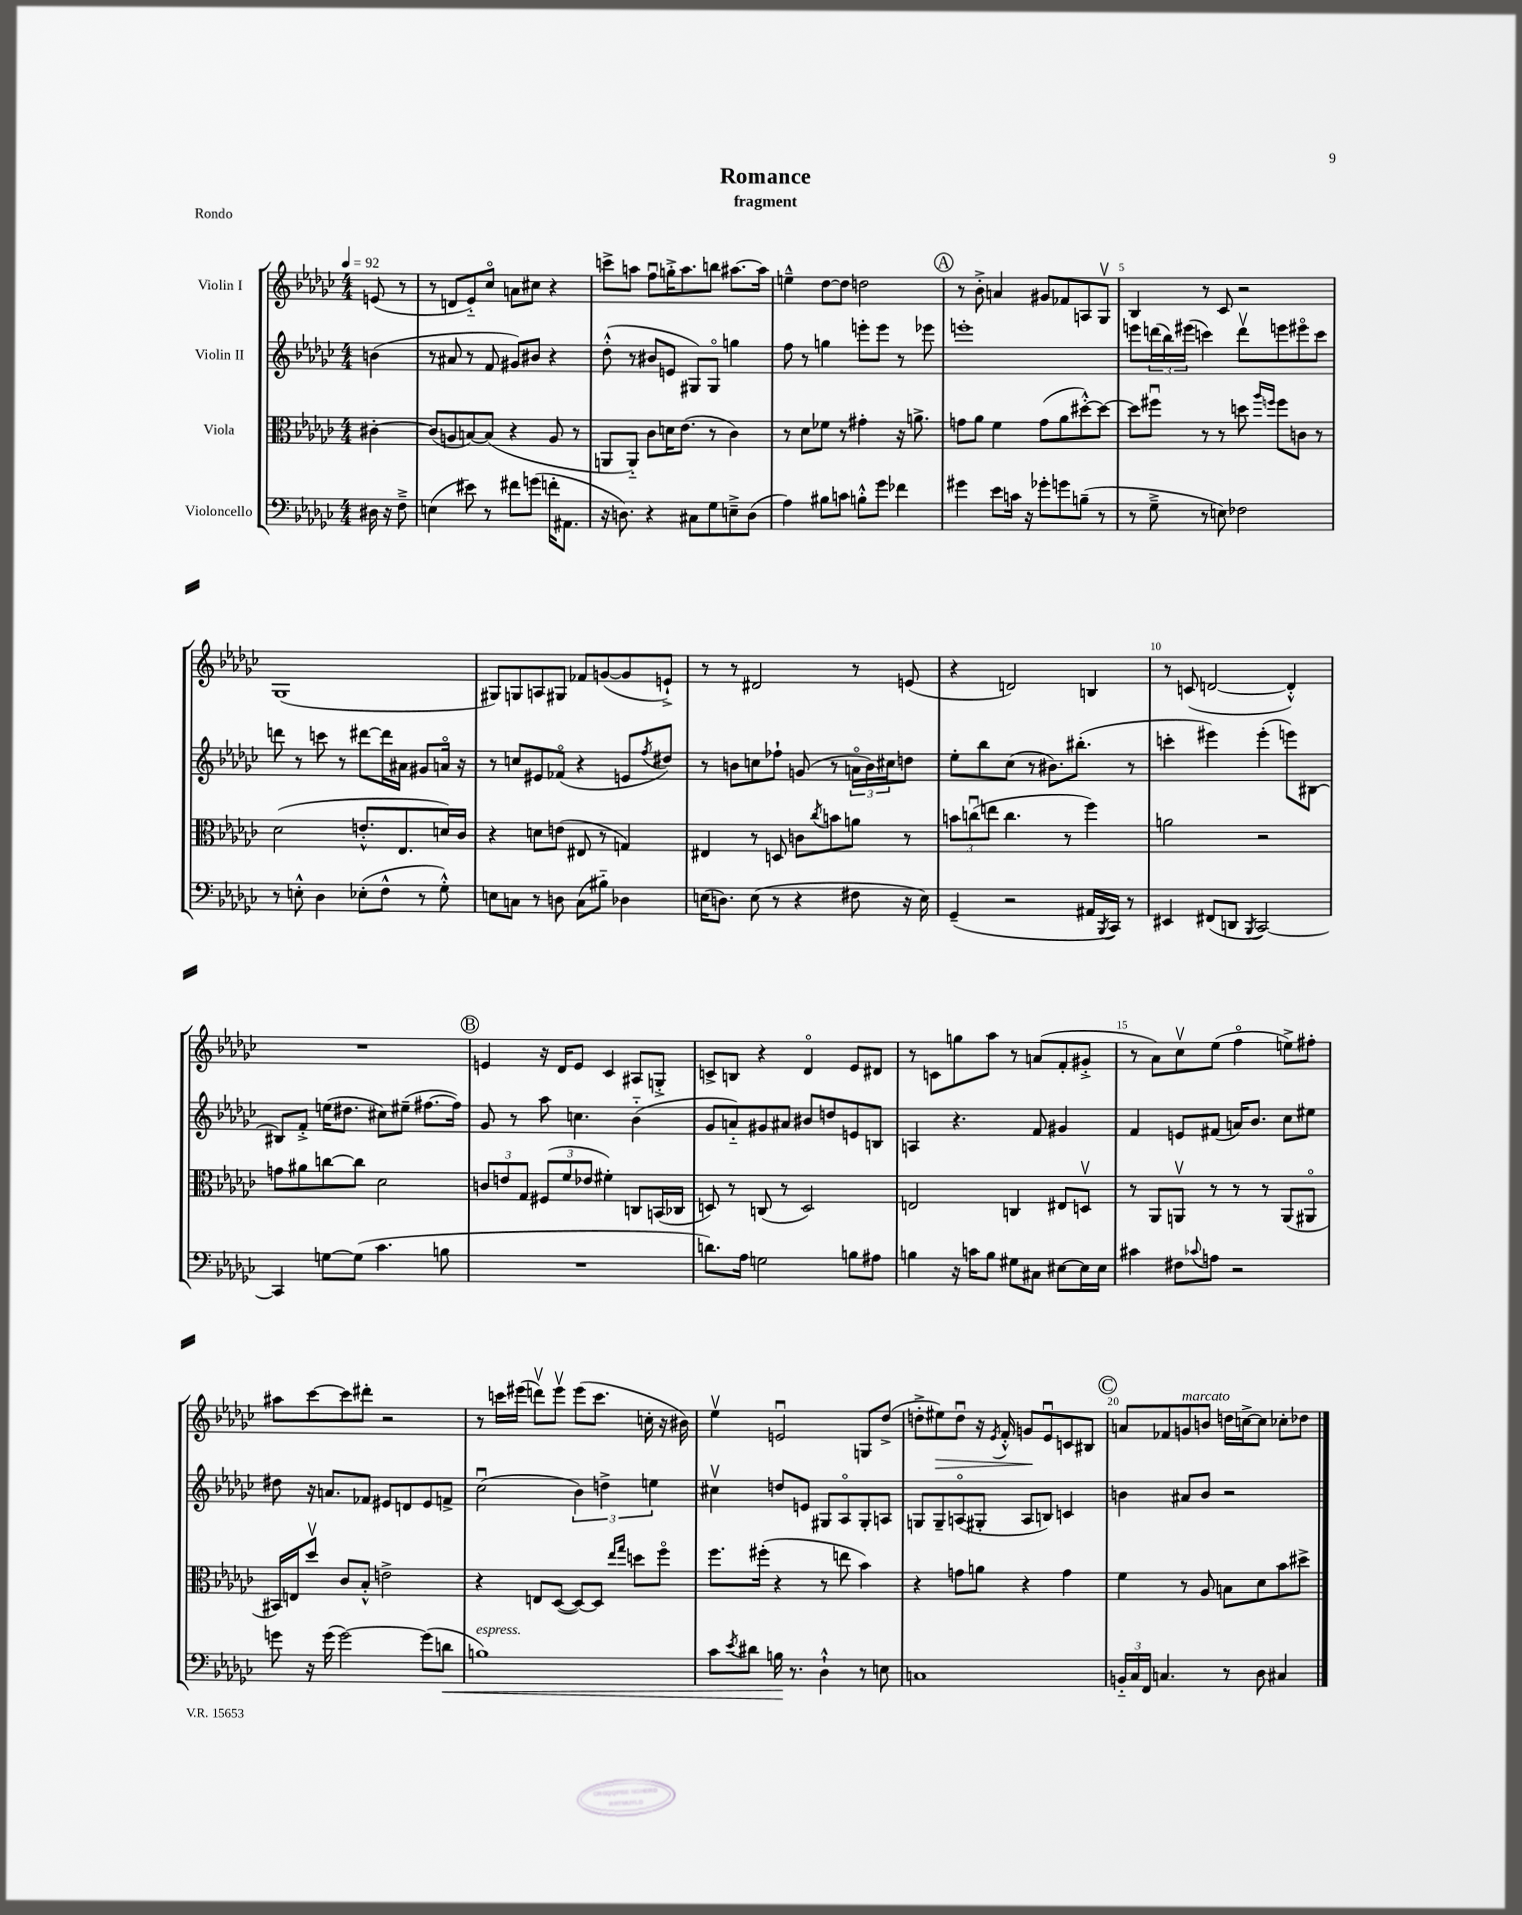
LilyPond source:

\header { title = "Romance" subtitle = "fragment" piece = "Rondo" }
<<
\new StaffGroup <<
\new Staff = "s0" \with { instrumentName = "Violin I" } {
    \clef treble \key ges \major \numericTimeSignature \time 4/4 \partial 4 \tempo 4 = 92
    e'8( r8 |
    r8 d'8 ees'8-_) ces''8\flageolet a'8 cis''8 r4 |
    c'''8-> a''8 f''8\downbow g''16-.-> a''8. b''8 ais''8.~ ais''16 |
    e''4---^ des''8~ des''8 d''2 |
    \mark \markup { \circle "A" } r8 bes'8-.-> a'4 gis'8 fes'8 a8 ges8\upbow |
    bes4 r8 ces'8 r2 |
    ges1( |
    gis8) g8 a8 gis8 fes'8 g'8~( g'8 e'8-!->) |
    r8 r8 dis'2 r8 e'8( |
    r4 d'2) b4 |
    r8 c'8( d'2~ d'4-.-^) |
    R1 |
    \mark \markup { \circle "B" } e'4 r16 des'16 e'8 ces'4 ais8 g8-.-> |
    c'8-> b8 r4 des'4\flageolet ees'8 dis'8 |
    r8 c'8 g''8 aes''8 r8 a'8( f'8-. gis'8-.-> |
    r8 aes'8) ces''8\upbow ees''8( f''4\flageolet e''8->) fis''8-. |
    ais''8 ces'''8~ ces'''8 dis'''8-. r2 |
    r8 c'''16 eis'''16( d'''8\upbow) eis'''8\upbow eis'''8( c'''8. c''16-. r16 bis'16) |
    ees''4\upbow e'2\downbow g8 des''8->( |
    d''8-.-> eis''8\>) d''8\downbow r16 \acciaccatura { ees'8 } f'16-.-^ g'8\! ees'8\downbow c'8 bis8 |
    \mark \markup { \circle "C" } a'8 fes'8 g'8^\markup { \italic "marcato" } b'8 d''16 c''16~-> c''8 ces''8-. des''8 \bar "|." |
}
\new Staff = "s1" \with { instrumentName = "Violin II" } {
    \clef treble \key ges \major \numericTimeSignature \time 4/4 \partial 4
    b'4( |
    r8 ais'8 r8 f'8 gis'8) bis'8 r4 |
    des''8-.-^( r8 bis'8 e'8 gis8) gis8\flageolet g''4 |
    f''8 r8 g''4 e'''8-. e'''8 r8 ees'''8 |
    \mark \markup { \circle "A" } e'''1-. |
    e'''8 \tuplet 3/2 { d'''16( bes''16) eis'''16( } c'''4) d'''8\upbow e'''8 eis'''8\flageolet c'''8 |
    d'''8 r8 c'''8 r8 dis'''8~ dis'''16 ais'16 gis'8 a'16\flageolet r16 |
    r8 c''8 eis'8 fes'8\flageolet( r4 e'8 \acciaccatura { f''8 } dis''8) |
    r8 b'8 c''8 fes''8-! g'8( r8 \tuplet 3/2 { a'16\flageolet b'16) cis''16 } d''8 |
    ees''8-. bes''8 ces''8( r8 bis'8.) bis''8.-.( r8 |
    c'''4-. eis'''4) eis'''4-.( e'''8) bis8~ |
    bis8 f'8-.-> e''16( dis''8. cis''8) eis''8--( fis''8.~ fis''16) |
    \mark \markup { \circle "B" } ges'8 r8 aes''8 c''4. bes'4-_( |
    ges'8 a'8-_) gis'8 ais'8 bis'8 d''8 e'8 b8 |
    a4 r4. f'8 gis'4 |
    f'4 e'8 fis'8( a'16) bes'8. ces''8 eis''8 |
    dis''8 r16 a'8. fes'8 eis'8 d'8 eis'8 f'8-> |
    ces''2\downbow( \tuplet 3/2 { bes'4) d''4-> e''4 } |
    cis''4\upbow d''8 e'8 gis8 aes8\flageolet gis8-. a8 |
    g8 g8-- a8\flageolet( gis8-. a8 b8) c'4 |
    \mark \markup { \circle "C" } b'4 ais'8 b'8 r2 \bar "|." |
}
\new Staff = "s2" \with { instrumentName = "Viola" } {
    \clef alto \key ges \major \numericTimeSignature \time 4/4 \partial 4
    cis'4~-. |
    cis'8( a8 b8~) b8( r4 a8 r8 |
    a,8 a,8-_) ces'8 d'16 ees'8.( r8 ces'4) |
    r8 des'8 fes'8 r8 gis'4-. r16 a'8.-> |
    \mark \markup { \circle "A" } g'8 aes'8 f'4 g'8( aes'8 dis''8~-.-^) dis''8~ |
    dis''8 fis''8\downbow r8 r8 d''8 \grace { aes''16 f''16 } f''8 c'8 r8 |
    des'2( e'8.-.-^ ees8. d'16) ces'16 |
    r4 d'8 e'8( eis8 r8 g4) |
    eis4 r8 d8 c'8 \acciaccatura { ces''8 } b'8 a'8 r8 |
    \tuplet 3/2 { b'8 c''8\downbow( e''8 } c''4. r8 f''4) |
    a'2 r2 |
    g'8 ais'8 c''8~ c''8 des'2 |
    \mark \markup { \circle "B" } \tuplet 3/2 { c'8 e'8 ges8 } \tuplet 3/2 { fis8( f'8 ees'8 } fis'4-.) c8 b,16( ces16 |
    d8) r8 c8( r8 d2) |
    e2 c4 eis8 d8\upbow |
    r8 aes,8 a,8\upbow r8 r8 r8 a,8( ais,8\flageolet |
    bis,16) e16 des''8\upbow ces'8 bes8-.-^ e'2-> |
    r4 e8 des8~( des8~) des8 \grace { ees''16 ges''16 } d''8 f''8\flageolet |
    f''8. fis''16-.( r4 r8 e''8 bes'4) |
    r4 g'8 a'8 r4 g'4 |
    \mark \markup { \circle "C" } f'4 r8 aes8 b8 des'8 bes'8 dis''8-> \bar "|." |
}
\new Staff = "s3" \with { instrumentName = "Violoncello" } {
    \clef bass \key ges \major \numericTimeSignature \time 4/4 \partial 4
    dis16 r16 f8---> |
    e4( eis'8) r8 fis'8 g'8( f'16-. ais,8. |
    r16 d8.) r4 cis8 ges8 e8---> d8( |
    aes4) bis8 c'8 b8-.-^ ges'8 fes'4 |
    \mark \markup { \circle "A" } gis'4 ees'8 c'16 r16 ges'8-. g'8 b8--( r8 |
    r8 ges8---> r8 e8) fes2 |
    r8 e8-.-^ des4 ees8-.( f8-^ r8 ges8-.-^) |
    e8 c8 r8 d8 c8( bis8-_) des4 |
    e16( d8.) e8( r8 r4 fis8 r16 e16) |
    ges,4--( r2 ais,16 \acciaccatura { bes,,8 } ces,16) r8 |
    eis,4 fis,8( d,8 \acciaccatura { bes,,8 } ces,2~) |
    ces,4 g8~ g8( ces'4. b8 |
    \mark \markup { \circle "B" } R1 |
    d'8.) aes16 g2 b8 ais8 |
    b4 r16 c'16 b8 gis8 cis8 eis8~ eis16 eis16 |
    cis'4 fis8 \appoggiatura { ces'8 } a8 r2 |
    g'8 r16 g'16( g'2~) g'8( d'8\< |
    b1^\markup { \italic "espress." }) |
    ces'8 \acciaccatura { ees'8 } dis'8 b16\! r8. des4-!-^ r8 e8 |
    c1 |
    \mark \markup { \circle "C" } \tuplet 3/2 { b,16-_ ces16 f,16 } c4. r8 des8 cis4 \bar "|." |
}
>>
>>
\layout { \context { \Score \override BarNumber.break-visibility = ##(#f #t #t) barNumberVisibility = #(every-nth-bar-number-visible 5) } }
